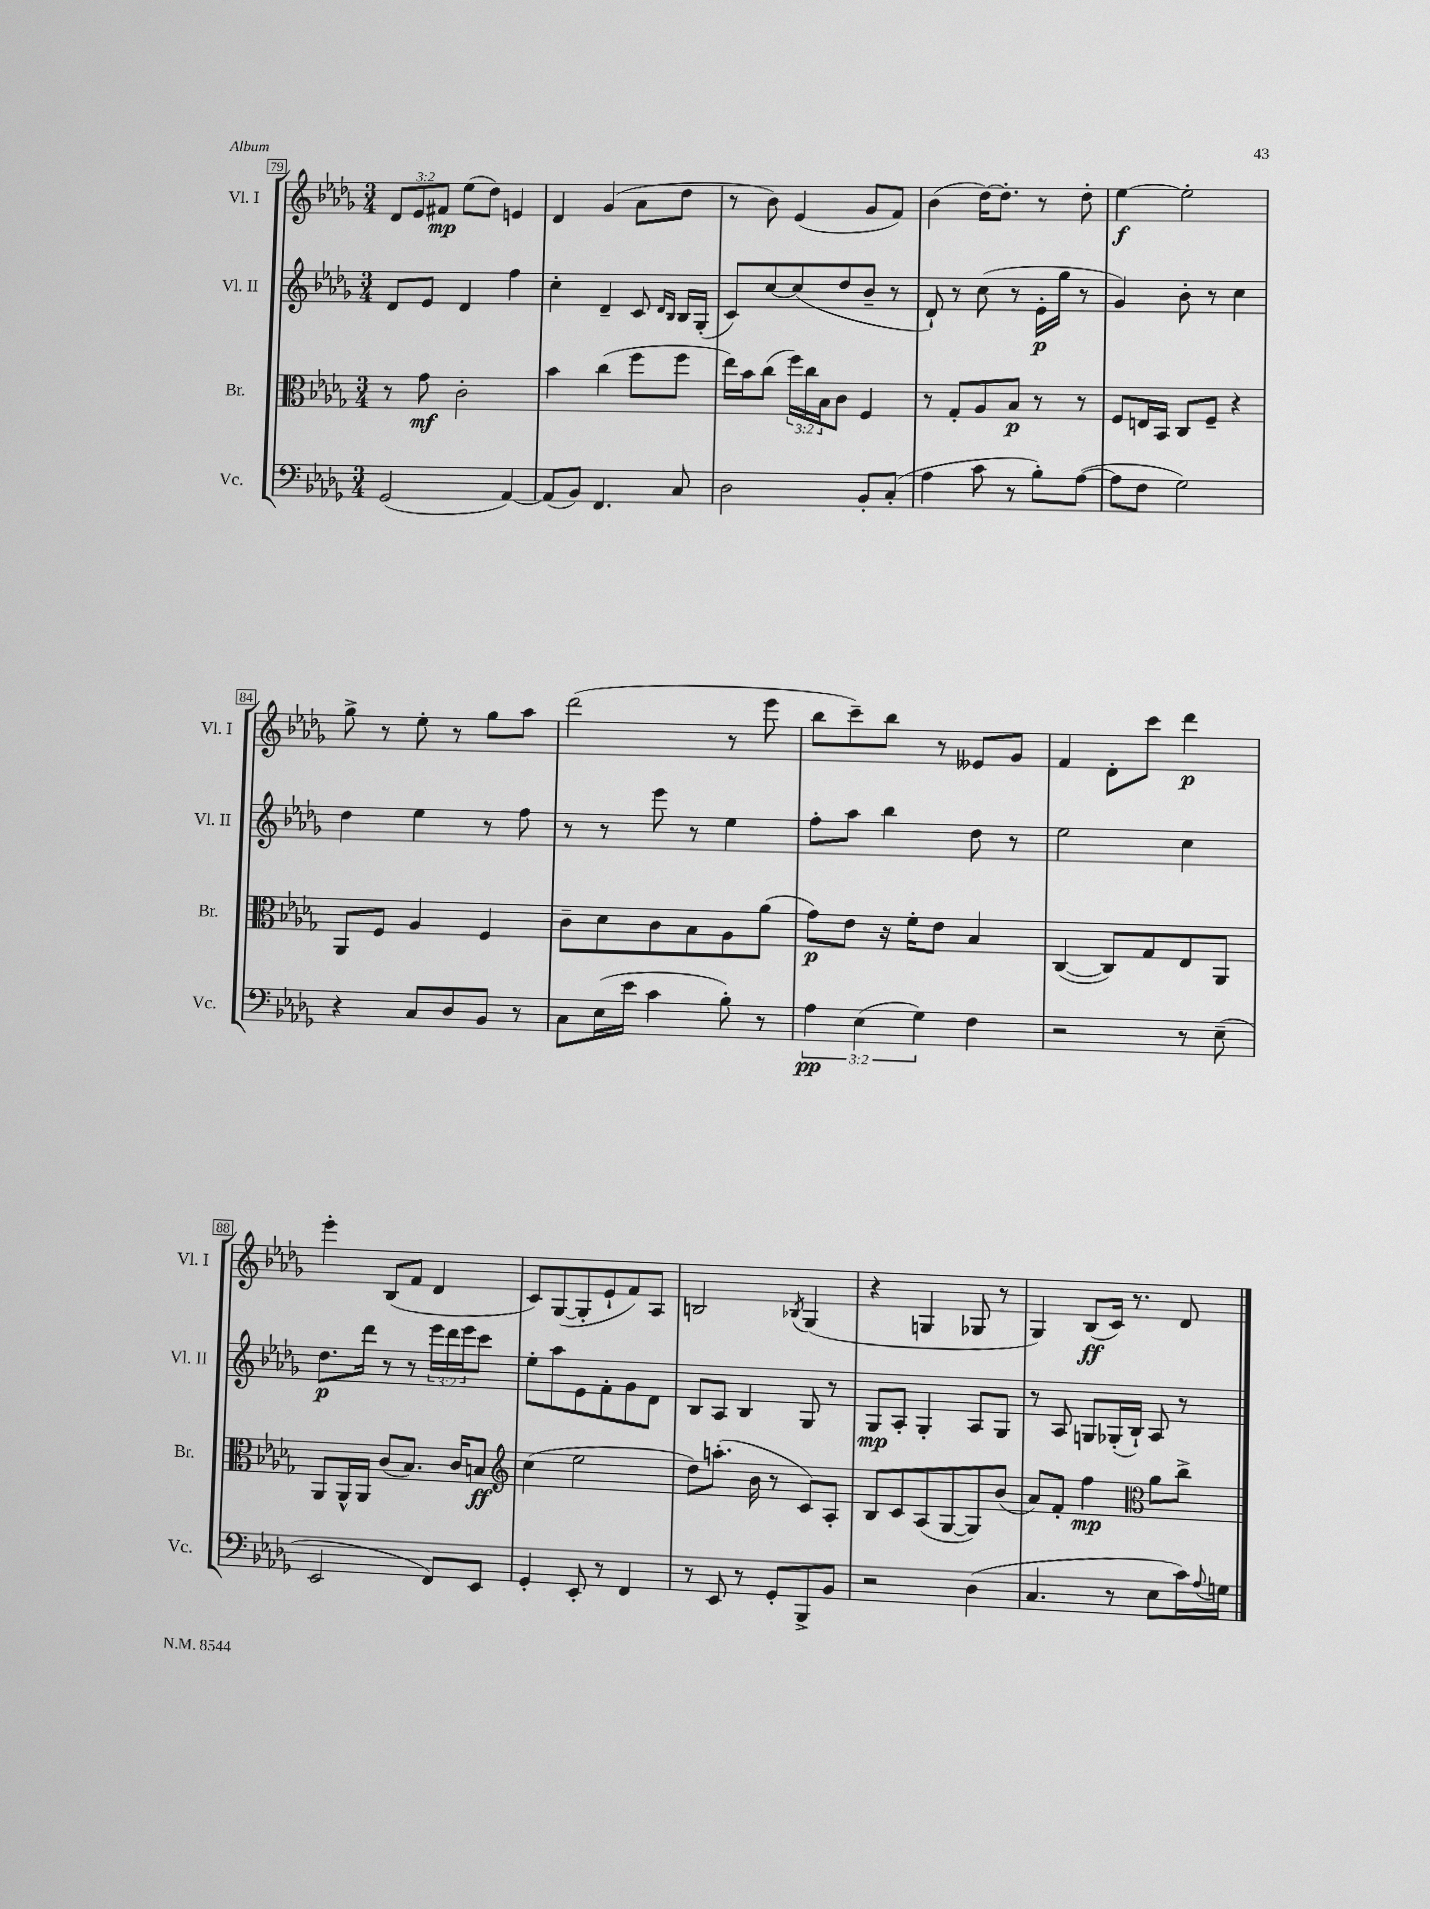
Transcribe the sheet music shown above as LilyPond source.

<<
\new StaffGroup <<
\new Staff = "s0" \with { instrumentName = "Vl. I" shortInstrumentName = "Vl. I" } {
    \clef treble \key des \major \numericTimeSignature \time 3/4 \override Staff.TupletNumber.text = #tuplet-number::calc-fraction-text
    \tuplet 3/2 { des'8 ees'8 fis'8\mp } ees''8( des''8) e'4 |
    des'4 ges'4( aes'8 des''8 |
    r8 bes'8) ees'4( ges'8 f'8) |
    bes'4( des''16~) des''8.-. r8 des''8-. |
    ees''4~\f ees''2-. |
    ges''8-> r8 ees''8-. r8 ges''8 aes''8 |
    des'''2( r8 ees'''8 |
    bes''8 c'''8--) bes''8 r8 eeses'8 ges'8 |
    f'4 des'8-. c'''8 des'''4\p |
    ees'''4-. bes8( f'8 des'4 |
    c'8) ges8~( ges8-. ees'8-! f'8) aes8 |
    b2 \acciaccatura { bes8 } ges4( |
    r4 g4 ges8 r8 |
    ges4) bes8\ff( c'16) r8. des'8 \bar "|." |
}
\new Staff = "s1" \with { instrumentName = "Vl. II" shortInstrumentName = "Vl. II" } {
    \clef treble \key des \major \numericTimeSignature \time 3/4 \override Staff.TupletNumber.text = #tuplet-number::calc-fraction-text
    des'8 ees'8 des'4 f''4 |
    c''4-. des'4-- c'8 \grace { des'16 bes16 } bes16 ges16-.( |
    c'8) c''8~ c''8( des''8 bes'8-- r8 |
    des'8-!) r8 c''8( r8 ees'16-.\p ges''16 r8 |
    ges'4) bes'8-. r8 c''4 |
    des''4 ees''4 r8 f''8 |
    r8 r8 ees'''8 r8 ees''4 |
    f''8-. aes''8 bes''4 des''8 r8 |
    ees''2 c''4 |
    des''8.\p des'''16 r8 r8 \tuplet 3/2 { ees'''16 des'''16 ees'''16 } c'''8 |
    ees''8-. aes''8 ees'8 f'8-. ges'8 des'8 |
    bes8 aes8 bes4 ges8 r8 |
    ges8\mp aes8-. ges4-. aes8 ges8 |
    r8 aes8 g8 ges16-.( bes16-!) aes8 r8 \bar "|." |
}
\new Staff = "s2" \with { instrumentName = "Br." shortInstrumentName = "Br." } {
    \clef alto \key des \major \numericTimeSignature \time 3/4 \override Staff.TupletNumber.text = #tuplet-number::calc-fraction-text
    r8 ges'8\mf c'2-. |
    bes'4 c''4( f''8 f''8 |
    ees''16) bes'16 c''8( \tuplet 3/2 { f''16) c''16 bes16 } c'8 f4 |
    r8 ges8-. aes8 bes8\p r8 r8 |
    f8 e16 bes,16 c8 f8-- r4 |
    aes,8 f8 aes4 f4 |
    c'8-- des'8 c'8 bes8 aes8 aes'8( |
    ges'8\p) ees'8 r16 f'16-. ees'8 bes4 |
    c4~( c8) ges8 ees8 aes,8 |
    aes,8 aes,16-^ aes,16 c'8( bes8.) c'16 b8\ff |
    \clef treble c''4( ees''2 |
    des''8) a''8.-.( bes'16 r8 c'8) aes8-. |
    bes8 c'8 aes8( ges8~ ges8) bes'8( |
    aes'8) f'8-. f''4\mp \clef alto aes'8 c''8-> \bar "|." |
}
\new Staff = "s3" \with { instrumentName = "Vc." shortInstrumentName = "Vc." } {
    \clef bass \key des \major \numericTimeSignature \time 3/4 \override Staff.TupletNumber.text = #tuplet-number::calc-fraction-text
    ges,2( aes,4~) |
    aes,8( bes,8) f,4. c8 |
    des2 bes,8-. c8-.( |
    aes4 c'8 r8 bes8-.) aes8~( |
    aes8 f8 ges2) |
    r4 c8 des8 bes,8 r8 |
    c8 ees16( ees'16 c'4 bes8-.) r8 |
    \tuplet 3/2 { aes4\pp ees4( ges4) } f4 |
    r2 r8 ees8--( |
    ees,2 f,8) ees,8 |
    ges,4-. ees,8-. r8 f,4 |
    r8 ees,8 r8 ges,8-. bes,,8-> bes,8 |
    r2 des4( |
    c4. r8 ees8 c'16) \appoggiatura { aes8 } g16 \bar "|." |
}
>>
>>
\layout { \context { \Score currentBarNumber = #79 \override BarNumber.stencil = #(make-stencil-boxer 0.1 0.3 ly:text-interface::print) } }
